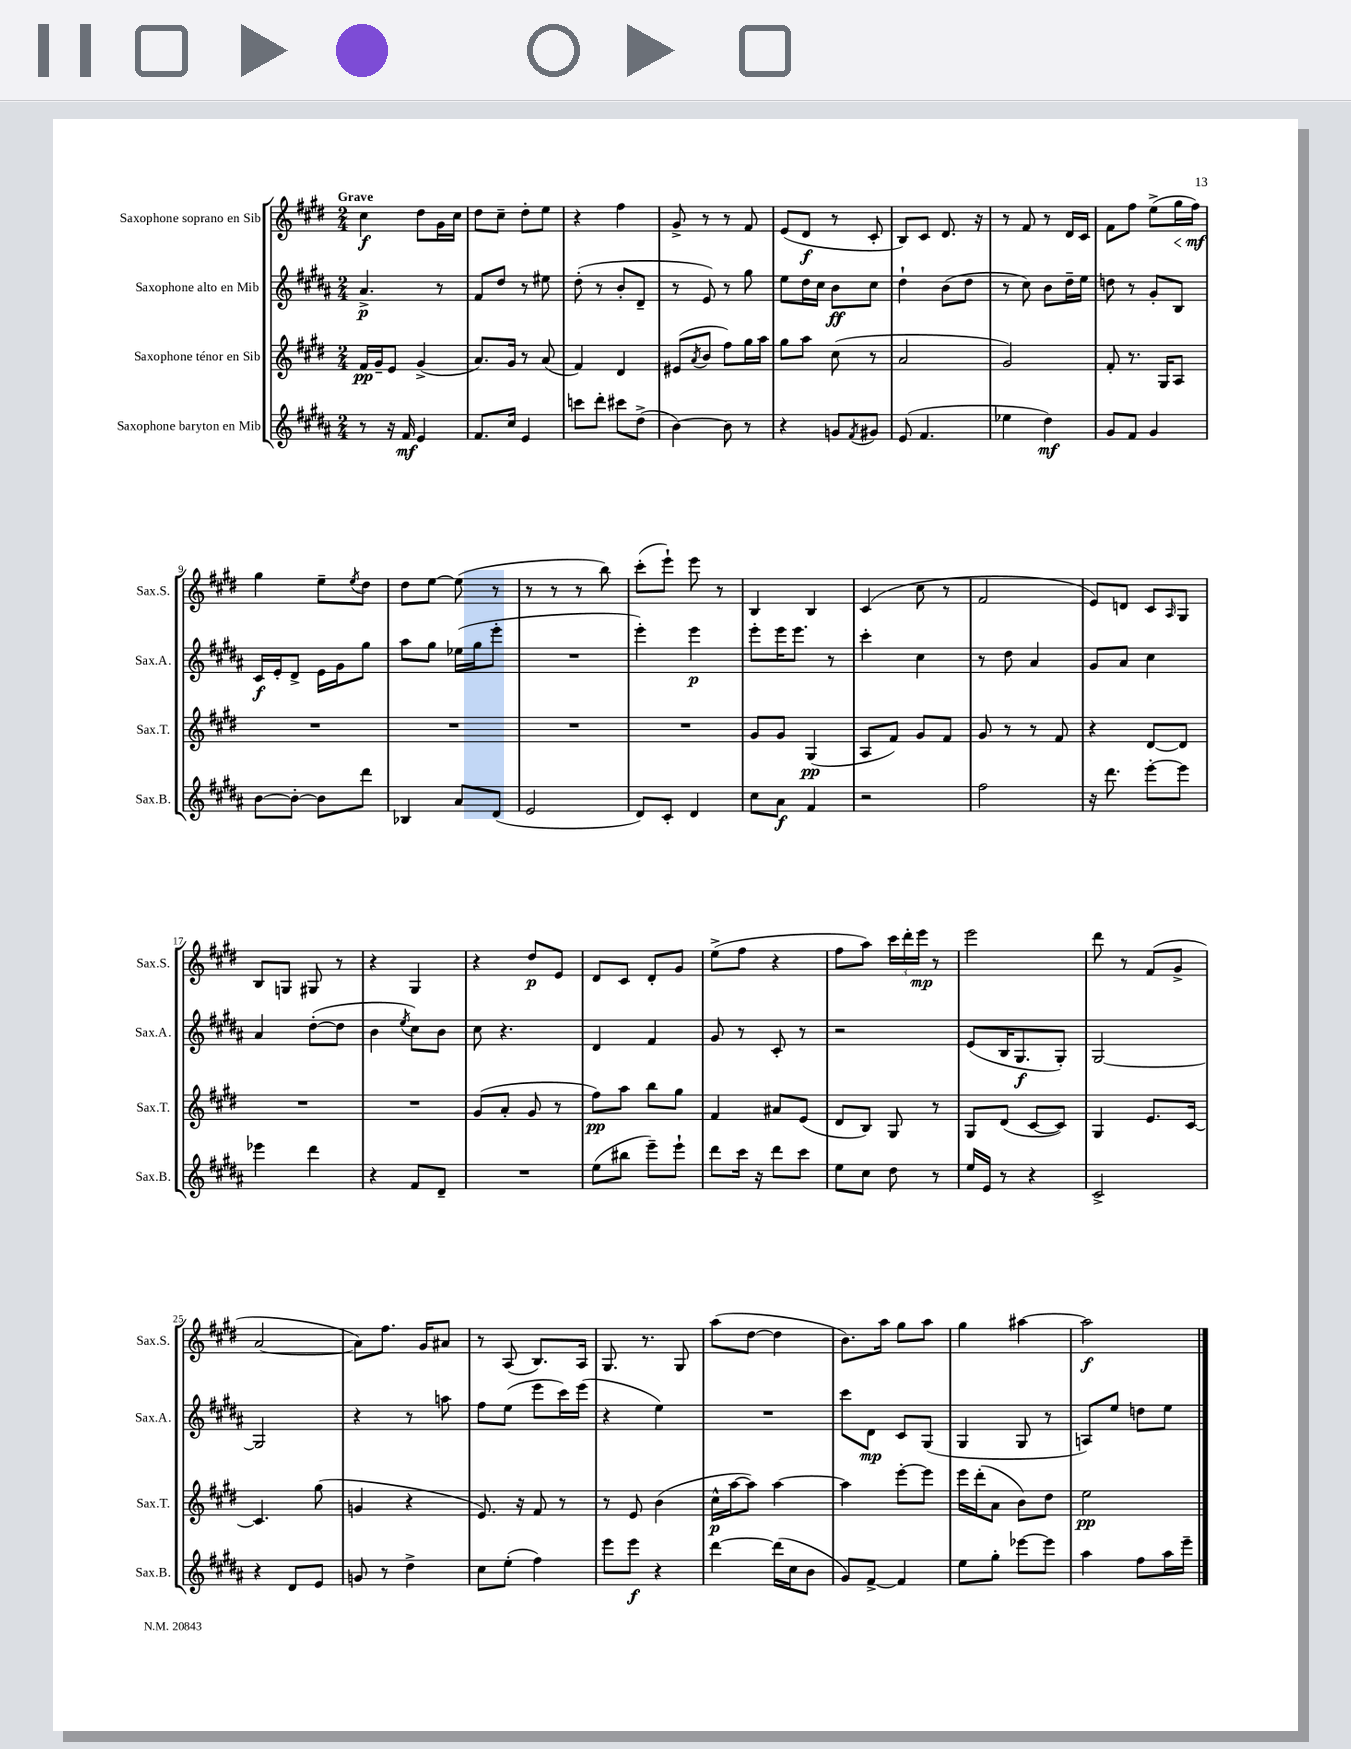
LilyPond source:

<<
\new StaffGroup <<
\new Staff = "s0" \with { instrumentName = "Saxophone soprano en Sib" shortInstrumentName = "Sax.S." } {
    \clef treble \key e \major \numericTimeSignature \time 2/4 \tempo "Grave"
    cis''4\f dis''8 gis'16 cis''16 |
    dis''8 cis''8-- dis''8-. e''8 |
    r4 fis''4 |
    gis'8-> r8 r8 fis'8 |
    e'8( dis'8\f r8 cis'8-. |
    b8) cis'8 dis'8. r16 |
    r8 fis'8 r8 dis'16 cis'16 |
    fis'8 fis''8 e''8->( gis''16\< fis''16\mf\!) |
    gis''4 e''8-- \acciaccatura { e''8 } dis''8 |
    dis''8 e''8~ e''8( r8 |
    r8 r8 r8 b''8) |
    cis'''8-.( e'''8-!) e'''8 r8 |
    b4 b4 |
    cis'4( cis''8 r8 |
    fis'2 |
    e'8) d'8 cis'8 \grace { a16 } gis8 |
    b8 g8 gis8 r8 |
    r4 gis4 |
    r4 dis''8\p e'8 |
    dis'8 cis'8 dis'8-. gis'8 |
    e''8->( fis''8 r4 |
    fis''8 a''8) \tuplet 3/2 { cis'''16 dis'''16-. e'''16\mp } r8 |
    e'''2 |
    dis'''8 r8 fis'8( gis'8-> |
    a'2~ |
    a'8) fis''8. gis'16 ais'8 |
    r8 a8( b8.) a16 |
    gis8. r8. gis8 |
    a''8( dis''8~ dis''4 |
    b'8.) a''16 gis''8 a''8 |
    gis''4 ais''4~ |
    ais''2\f \bar "|." |
}
\new Staff = "s1" \with { instrumentName = "Saxophone alto en Mib" shortInstrumentName = "Sax.A." } {
    \clef treble \key b \major \numericTimeSignature \time 2/4
    ais'4.->\p r8 |
    fis'8 dis''8 r8 eis''8 |
    dis''8-.( r8 b'8-. dis'8-- |
    r8 e'8) r8 gis''8 |
    e''8 dis''16 cis''16 b'8\ff cis''8 |
    dis''4-! b'8( dis''8 |
    r8 cis''8) b'8 dis''16-- e''16 |
    d''8 r8 gis'8-. b8 |
    cis'16\f e'16-. dis'8-> e'16 gis'16 gis''8 |
    ais''8 gis''8 ees''16( gis''16 e'''8-. |
    R2 |
    e'''4-.) e'''4\p |
    e'''8-. e'''16 e'''8. r8 |
    cis'''4-. cis''4 |
    r8 dis''8 ais'4 |
    gis'8 ais'8 cis''4 |
    ais'4 dis''8~-.( dis''8 |
    b'4 \acciaccatura { e''8 } cis''8) b'8 |
    cis''8 r4. |
    dis'4 fis'4 |
    gis'8 r8 cis'8-. r8 |
    r2 |
    e'8( b16 gis8.\f gis8-.) |
    gis2~ |
    gis2 |
    r4 r8 a''8 |
    fis''8 e''8( e'''8 cis'''16) e'''16( |
    r4 e''4) |
    R2 |
    cis'''8 dis'8\mp cis'8 gis8( |
    gis4 gis8 r8 |
    a8) e''8 d''8 e''8 \bar "|." |
}
\new Staff = "s2" \with { instrumentName = "Saxophone ténor en Sib" shortInstrumentName = "Sax.T." } {
    \clef treble \key e \major \numericTimeSignature \time 2/4
    fis'16\pp gis'16-- e'8 gis'4->( |
    a'8.) gis'16 r8 a'8( |
    fis'4) dis'4 |
    eis'8( \acciaccatura { a'8 } b'8 fis''8) gis''16 a''16 |
    gis''8 a''8 cis''8( r8 |
    a'2 |
    gis'2) |
    fis'8-. r8. gis16 a8 |
    R2 |
    R2 |
    R2 |
    R2 |
    gis'8 gis'8 gis4\pp( |
    a8 fis'8) gis'8 fis'8 |
    gis'8 r8 r8 fis'8 |
    r4 dis'8~ dis'8 |
    R2 |
    R2 |
    gis'8( a'8-. gis'8 r8 |
    fis''8\pp) a''8 b''8 gis''8 |
    fis'4 ais'8 e'8( |
    dis'8 b8) gis8 r8 |
    gis8 dis'8( cis'8~ cis'8) |
    gis4 e'8. cis'16~ |
    cis'4. gis''8( |
    g'4 r4 |
    e'8.) r16 fis'8 r8 |
    r8 e'8 b'4( |
    cis''16-^\p a''16~ a''8) a''4~ |
    a''4 e'''8~-. e'''8 |
    e'''16 dis'''16-.( a'8 b'8) dis''8 |
    e''2\pp \bar "|." |
}
\new Staff = "s3" \with { instrumentName = "Saxophone baryton en Mib" shortInstrumentName = "Sax.B." } {
    \clef treble \key b \major \numericTimeSignature \time 2/4
    r8 r16 fis'16\mf e'4 |
    fis'8. cis''16 e'4 |
    c'''8 dis'''8-. cis'''8 dis''8->( |
    b'4~) b'8 r8 |
    r4 g'8 \acciaccatura { fis'8 } gis'8 |
    e'8( fis'4. |
    ees''4 dis''4\mf) |
    gis'8 fis'8 gis'4 |
    b'8~ b'8~-. b'8 dis'''8 |
    bes4 ais'8 dis'8( |
    e'2 |
    dis'8) cis'8-. dis'4 |
    cis''8 ais'8\f fis'4 |
    r2 |
    fis''2 |
    r16 dis'''8. e'''8~-. e'''8 |
    ees'''4 dis'''4 |
    r4 fis'8 dis'8-- |
    R2 |
    e''8( bis''8 e'''8--) e'''8-! |
    dis'''8 cis'''16 r16 dis'''8 cis'''8 |
    e''8 cis''8 dis''8 r8 |
    e''16 e'16 r8 r4 |
    cis'2-> |
    r4 dis'8 e'8 |
    g'8 r8 dis''4-> |
    cis''8 e''8-.( fis''4) |
    e'''8 e'''8\f r4 |
    dis'''4~ dis'''16( cis''16 b'8 |
    gis'8) fis'8~-> fis'4 |
    e''8 gis''8-. ees'''8~ ees'''8 |
    ais''4 fis''8 ais''16 e'''16-- \bar "|." |
}
>>
>>
